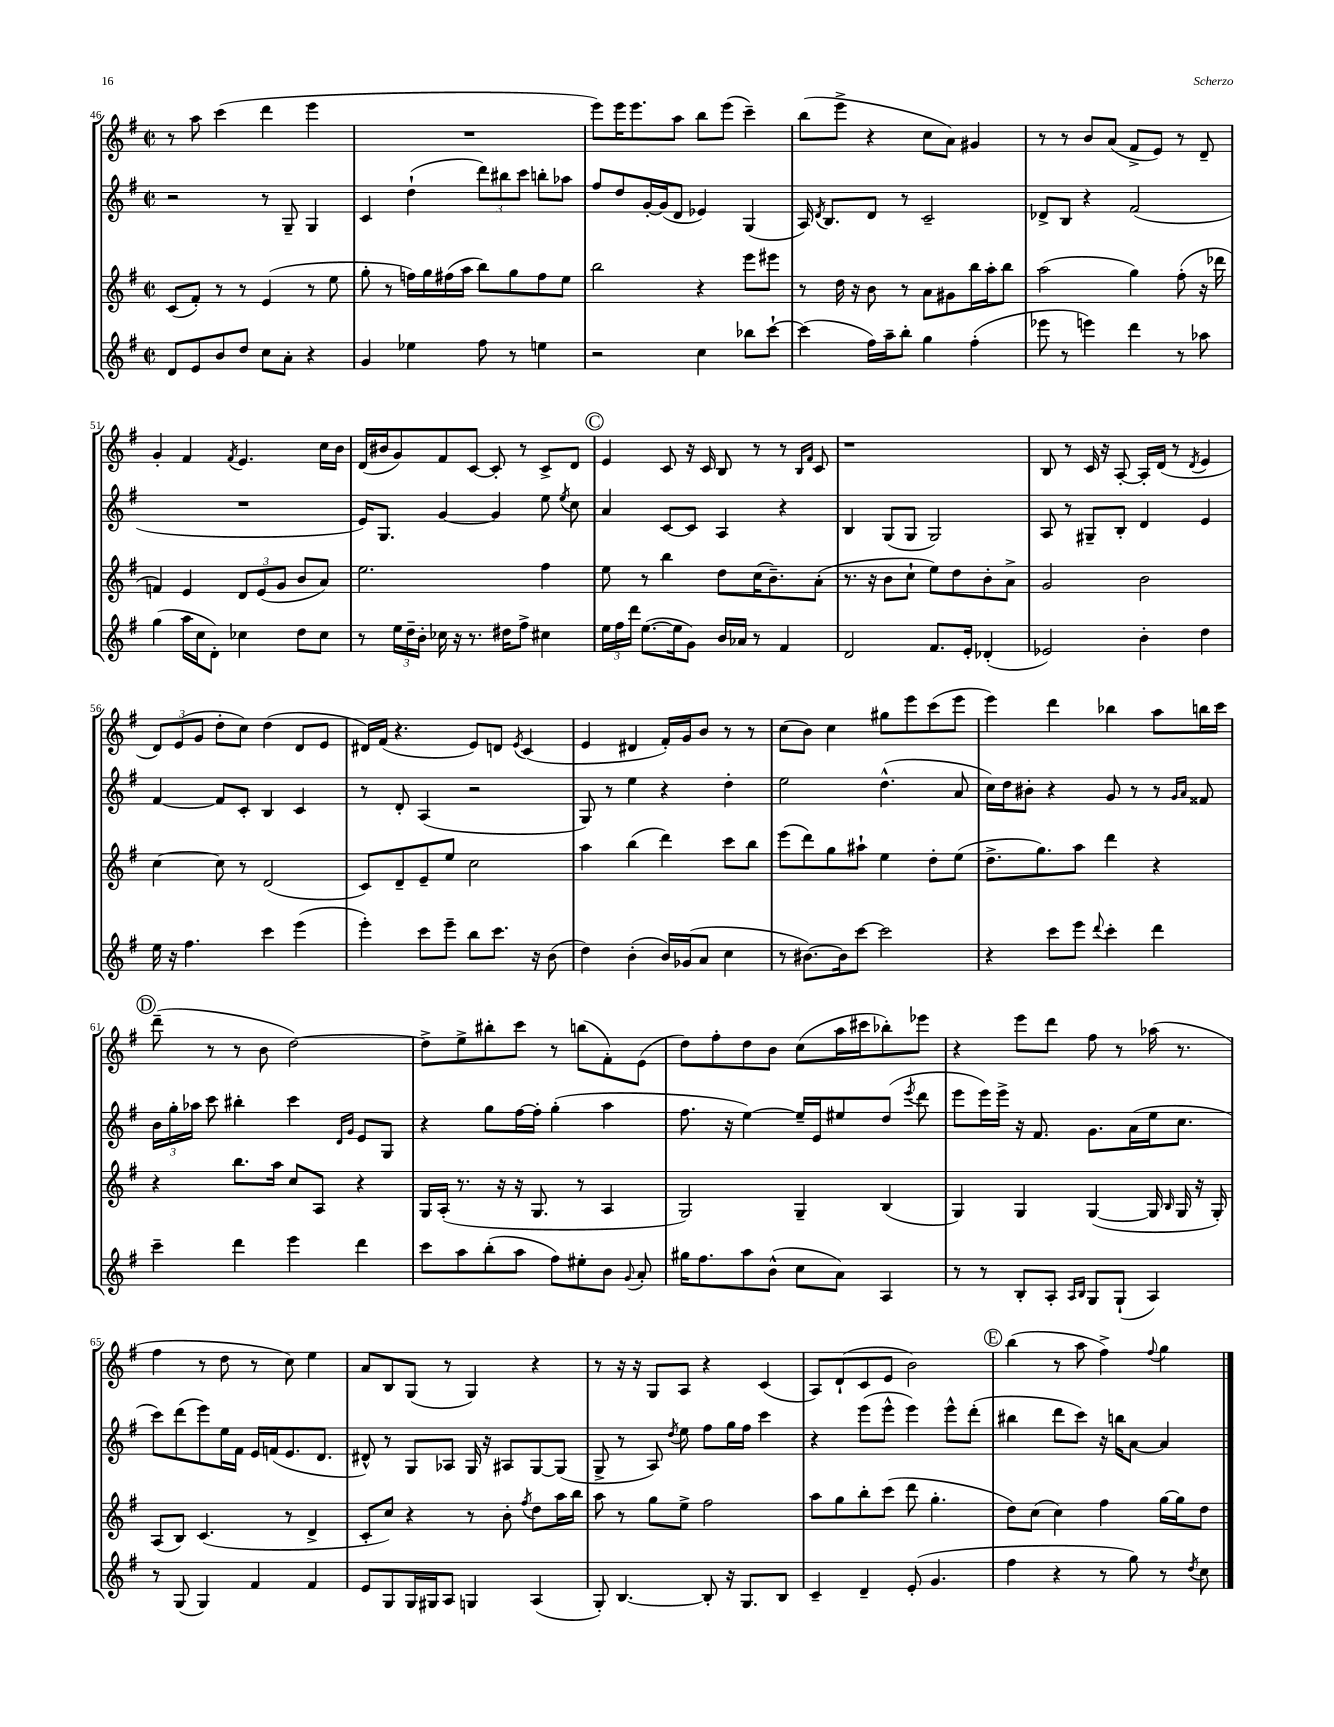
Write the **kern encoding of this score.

**kern	**kern	**kern	**kern
*part4	*part3	*part2	*part1
*staff4	*staff3	*staff2	*staff1
*clefG2	*clefG2	*clefG2	*clefG2
*k[f#]	*k[f#]	*k[f#]	*k[f#]
*M2/2	*M2/2	*M2/2	*M2/2
*met(c|)	*met(c|)	*met(c|)	*met(c|)
=46	=46	=46	=46
8d/L	(8c/L	2r	8r
8e/	8f#'/J)	.	8aa\
8b/	8r	.	(4ccc\
8dd/J	8r	.	.
8cc\L	(4e/	8r	4ddd\
8a'\J	.	8G~/	.
4r	8r	4G/	4eee\
.	8ee\	.	.
=47	=47	=47	=47
4g/	8gg'\	4c/	1r
.	8r	.	.
4ee-X\	16ffn\LL)	(4dd`\	.
.	16gg\	.	.
.	(16ff#X\	.	.
.	16aa\JJ	.	.
8ff#\	8bb\L)	12ddd\L)	.
.	.	12bb#X\	.
8r	8gg\	.	.
.	.	12ccc\J	.
4een\	8ff#\	8bbn'\L	.
.	8ee\J	8aa-X\J	.
=48	=48	=48	=48
2r	2bb\	8ff#/L	8eee\L)
.	.	8dd/	16eee\K
.	.	.	8.eee\
.	.	[16g'/L	.
.	.	(16g/J]	.
.	.	8d/J	8aa\J
4cc\	4r	4e-X/)	8bb\L
.	.	.	(8eee\J
8bb-X\L	8eee\L	(4G/	4ccc~\)
[8ccc`\J	8eee#X\J	.	.
=49	=49	=49	=49
(4ccc\]	8r	16A/)	(8bb\L
.	.	8qd/	.
.	.	8.B/L	.
.	16dd\	.	8eee^\J
.	16r	.	.
16ff#\LL)	8b\	8d/J	4r
16aa~\J	.	.	.
8bb'\J	8r	8r	.
4gg\	8a\L	2c~/	8cc\L
.	8g#X\	.	8a\J)
(4ff#'\	16bb\L	.	4g#X/
.	16aa'\J	.	.
.	8bb\J	.	.
=50	=50	=50	=50
8eee-X\	(2aa\	8d-X^/L	8r
8r	.	8B/J	8r
4eeen\)	.	4r	8b/L
.	.	.	(8a/J
4ddd\	4gg\)	(2f#/	8f#^/L
.	.	.	8e/J)
8r	(8ff#'\	.	8r
8aa-X\	16r	.	8d~/
.	16ddd-X\	.	.
!!LO:LB:g=z
=51	=51	=51	=51
(4gg\	4fn/)	1r	4g'/
16aa\LL	4e/	.	4f#/
16cc\J	.	.	.
8d'\J)	.	.	.
.	.	.	8qf#/
4cc-X\	12d/L	.	4.e/
.	(12e/	.	.
.	12g/J	.	.
8dd\L	8b/L	.	.
8cc-\J	8a/J)	.	16cc\LL
.	.	.	16b\JJ
=52	=52	=52	=52
8r	2.ee\	16e/KL)	(16d/LL
.	.	8.G/J	16b#X/J
24ee\LL	.	.	8g/)
24dd~\	.	.	.
24b'\JJ	.	.	.
16cc-X\	.	[4g/	8f#/
16r	.	.	.
8.r	.	.	[8c/J
.	.	4g/]	8c'/]
16dd#X\KL	.	.	.
8ff#^\J	.	.	8r
4cc#X\	4ff#\	8ee\	8c^/L
.	.	8qee/	.
.	.	8cc\	8d/J
!!LO:REH:place=s1:t=C
=53	=53	=53	=53
24ee\LL	8ee\	4a/	4e/
24ff#\	.	.	.
24ddd\JJ	.	.	.
([8.ee\L	8r	.	.
.	4bb\	[8c/L	8c/
16ee\k]	.	.	.
8g\J)	.	8c/J]	16r
.	.	.	16c/
16b/LL	8dd\L	4A/	8B/
16a-X/JJ	.	.	.
8r	(16cc\K	.	8r
.	8.b~\)	.	.
4f#/	.	4r	8r
.	.	.	16qqB/LL
.	.	.	16qqf#/JJ
.	(8a'\J	.	8c/
=54	=54	=54	=54
2d/	8.r	4B/	1r
.	16r	.	.
.	8b\L	(8G/L	.
.	8cc`\J	8G/J	.
8.f#/L	8ee\L)	2G/)	.
.	8dd\	.	.
16e'/Jk	.	.	.
(4d-X'/	8b'\	.	.
.	8a^\J	.	.
=55	=55	=55	=55
2e-X/)	2g/	8A/	8B/
.	.	8r	8r
.	.	8G#X~/L	16c/
.	.	.	16r
.	.	8B'/J	[8A'/
4b'\	2b\	4d/	16A'/LL]
.	.	.	(16d/JJ
.	.	.	8r
.	.	.	8qd/
4dd\	.	4e/	4e/
!!LO:LB:g=z
=56	=56	=56	=56
16ee\	[4cc\	[4f#/	12d/L)
16r	.	.	.
.	.	.	(12e/
4.ff#\	.	.	.
.	.	.	12g/J
.	8cc\]	8f#/L]	8dd'\L
.	8r	8c'/J	8cc\J)
4ccc\	(2d/	4B/	(4dd\
(4eee\	.	4c/	8d/L
.	.	.	8e/J
=57	=57	=57	=57
4eee'\)	8c/L)	8r	16d#X/LL)
.	.	.	(16f#/JJ
.	8d~/	8d'/	4.r
8ccc\L	8e~/	(4A/	.
8eee~\J	8ee/J	.	.
8bb\L	2cc\	2r	8e/L)
8.ccc\J	.	.	8dn/J
.	.	.	8qe/
.	.	.	(4c/
16r	.	.	.
(8b\	.	.	.
=58	=58	=58	=58
4dd\)	4aa\	8G/)	4e/
.	.	8r	.
(4b'\	(4bb\	4ee\	4d#X/
16b/LL)	4ddd\)	4r	16f#'/LL)
(16g-X/J	.	.	16g/J
8a/J	.	.	8b/J
4cc\	8ccc\L	4dd'\	8r
.	8bb\J	.	8r
=59	=59	=59	=59
8r	(8eee\L	2ee\	(8cc\L
[8.b#X\L)	8ddd\)	.	8b\J)
.	8gg\	.	4cc\
16b#\k]	.	.	.
[8ccc\J	8aa#X`\J	.	.
2ccc\]	4ee\	(4.dd^^\	8gg#X\L
.	.	.	8eee\
.	8dd'\L	.	(8ccc\
.	(8ee\J	8a/	8eee\J
=60	=60	=60	=60
4r	8.dd^\L	16cc\LL)	4eee\)
.	.	16dd\J	.
.	.	8b#X'\J	.
.	8.gg\)	.	.
8ccc\L	.	4r	4ddd\
8eee\J	8aa\J	.	.
8qqddd/	.	.	.
4ccc'\	4ddd\	8g/	4bb-X\
.	.	8r	.
4ddd\	4r	8r	8aa\L
.	.	16qqg/LL	.
.	.	16qqa/JJ	.
.	.	8f##X/	16bbn\L
.	.	.	16ccc\JJ
!!LO:LB:g=z
!!LO:REH:place=s1:t=D
=61	=61	=61	=61
4ccc~\	4r	24b\LL	(8ddd~\
.	.	24gg'\	.
.	.	24aa-X\JJ	.
.	.	8ccc\	8r
4ddd\	8.bb\L	4bb#X'\	8r
.	.	.	8b\
.	16aa\Jk	.	.
4eee\	8cc/L	4ccc\	[2dd\)
.	8A/J	.	.
.	.	16qqd/LL	.
.	.	16qqg/JJ	.
4ddd\	4r	8e/L	.
.	.	8G/J	.
=62	=62	=62	=62
8ccc\L	16G/LL	4r	8dd^\L]
.	(16A'/JJ	.	.
8aa\	8.r	.	8ee^\
(8bb'\	.	8gg\L	8bb#X'\
.	16r	.	.
8aa\J	16r	[16ff#\L	8ccc\J
.	8.G/	16ff#'\JJ]	.
8ff#\L)	.	(4gg'\	8r
8ee#X'\	8r	.	(8bbn\L
8b\J	4A/	4aa\	8f#'\)
8qqg/	.	.	.
8a'/	.	.	(8e\J
=63	=63	=63	=63
16gg#X\KL	2G/)	8.ff#\	8dd\L)
8.ff#\	.	.	.
.	.	.	8ff#'\
.	.	16r	.
8aa\	.	[4ee\)	8dd\
(8b^^\J	.	.	8b\J
8cc\L	4G~/	16ee~/LL]	(8cc\L
.	.	16e/J	.
8a\J)	.	8ee#X/	16aa\L
.	.	.	16ccc#X\J
4A/	(4B/	(8dd/J	8bb-X'\)
.	.	8qeee/	.
.	.	8ddd\	8eee-X\J
=64	=64	=64	=64
8r	4G/)	8eee\L	4r
8r	.	16eee\L)	.
.	.	16eee^\JJ	.
8B'/L	4G/	16r	8eee\L
.	.	8.f#/	.
8A'/J	.	.	8ddd\J
16qqA/LL	.	.	.
16qqB/JJ	.	.	.
8G/L	([4G/	8.g\L	8ff#\
(8G`/J	.	.	8r
.	.	(16a\L	.
4A/)	16G/]	16ee\J	(16aa-X\
.	16qqB/	.	.
.	16G/	8.cc\J	8.r
.	16r	.	.
.	16G'/)	.	.
!!LO:LB:g=z
=65	=65	=65	=65
8r	(8A/L	8ccc\L)	4ff#\
(8G/	8B/J)	(8ddd\	.
4G/)	(4.c/	8eee\)	8r
.	.	16ee\L	8dd\
.	.	16f#\JJ	.
4f#/	.	16e/LL	8r
.	.	(16fn/J	.
.	8r	8.e/	8cc\)
4f#/	4d^/	.	4ee\
.	.	8.d/J	.
=66	=66	=66	=66
8e/L	8c'/L	8d#X^^/)	8a/L
8G/	8cc/J)	8r	8B/
16G/L	4r	8G/L	(8G/J
16G#X/J	.	.	.
8A/J	.	8A-X/J	8r
4Gn/	8r	16G/	4G/)
.	.	16r	.
.	8b'\	8A#X/L	.
.	8qff#/	.	.
(4A/	8dd\L	[8G/	4r
.	16aa\L	(8G/J]	.
.	16bb\JJ	.	.
=67	=67	=67	=67
8G'/)	8aa\	8G^/	8r
[4.B/	8r	8r	16r
.	.	.	16r
.	8gg\L	8A/)	8G/L
.	.	8qdd/	.
.	8ee^\J	8ee\	8A/J
8B'/]	2ff#\	8ff#\L	4r
16r	.	16gg\L	.
8.G/L	.	16ff#\JJ	.
.	.	4ccc\	(4c/
8B/J	.	.	.
=68	=68	=68	=68
4c~/	8aa\L	4r	8A/L)
.	8gg\	.	(8d`/
4d~/	8bb'\	(8eee\L	8c/
.	(8ccc\J	8eee^^\J	8e/J
(8e'/	8ddd\	4eee\)	2b\)
4.g/	4.gg'\	.	.
.	.	8eee^^\L	.
.	.	(8ddd'\J	.
!!LO:REH:place=s1:t=E
=69	=69	=69	=69
4ff#\	8dd\L)	4bb#X\	(4bb\
.	(8cc\J	.	.
4r	4cc\)	8ddd\L	8r
.	.	8ccc\J)	8aa\
8r	4ff#\	16r	4ff#^\)
.	.	16bbn\KL	.
8gg\)	.	[8a\J	.
.	.	.	8qqff#/
8r	[16gg\LL	4a/]	4gg\
.	16gg\J]	.	.
8qdd/	.	.	.
8cc\	8dd\J	.	.
==	==	==	==
*-	*-	*-	*-
